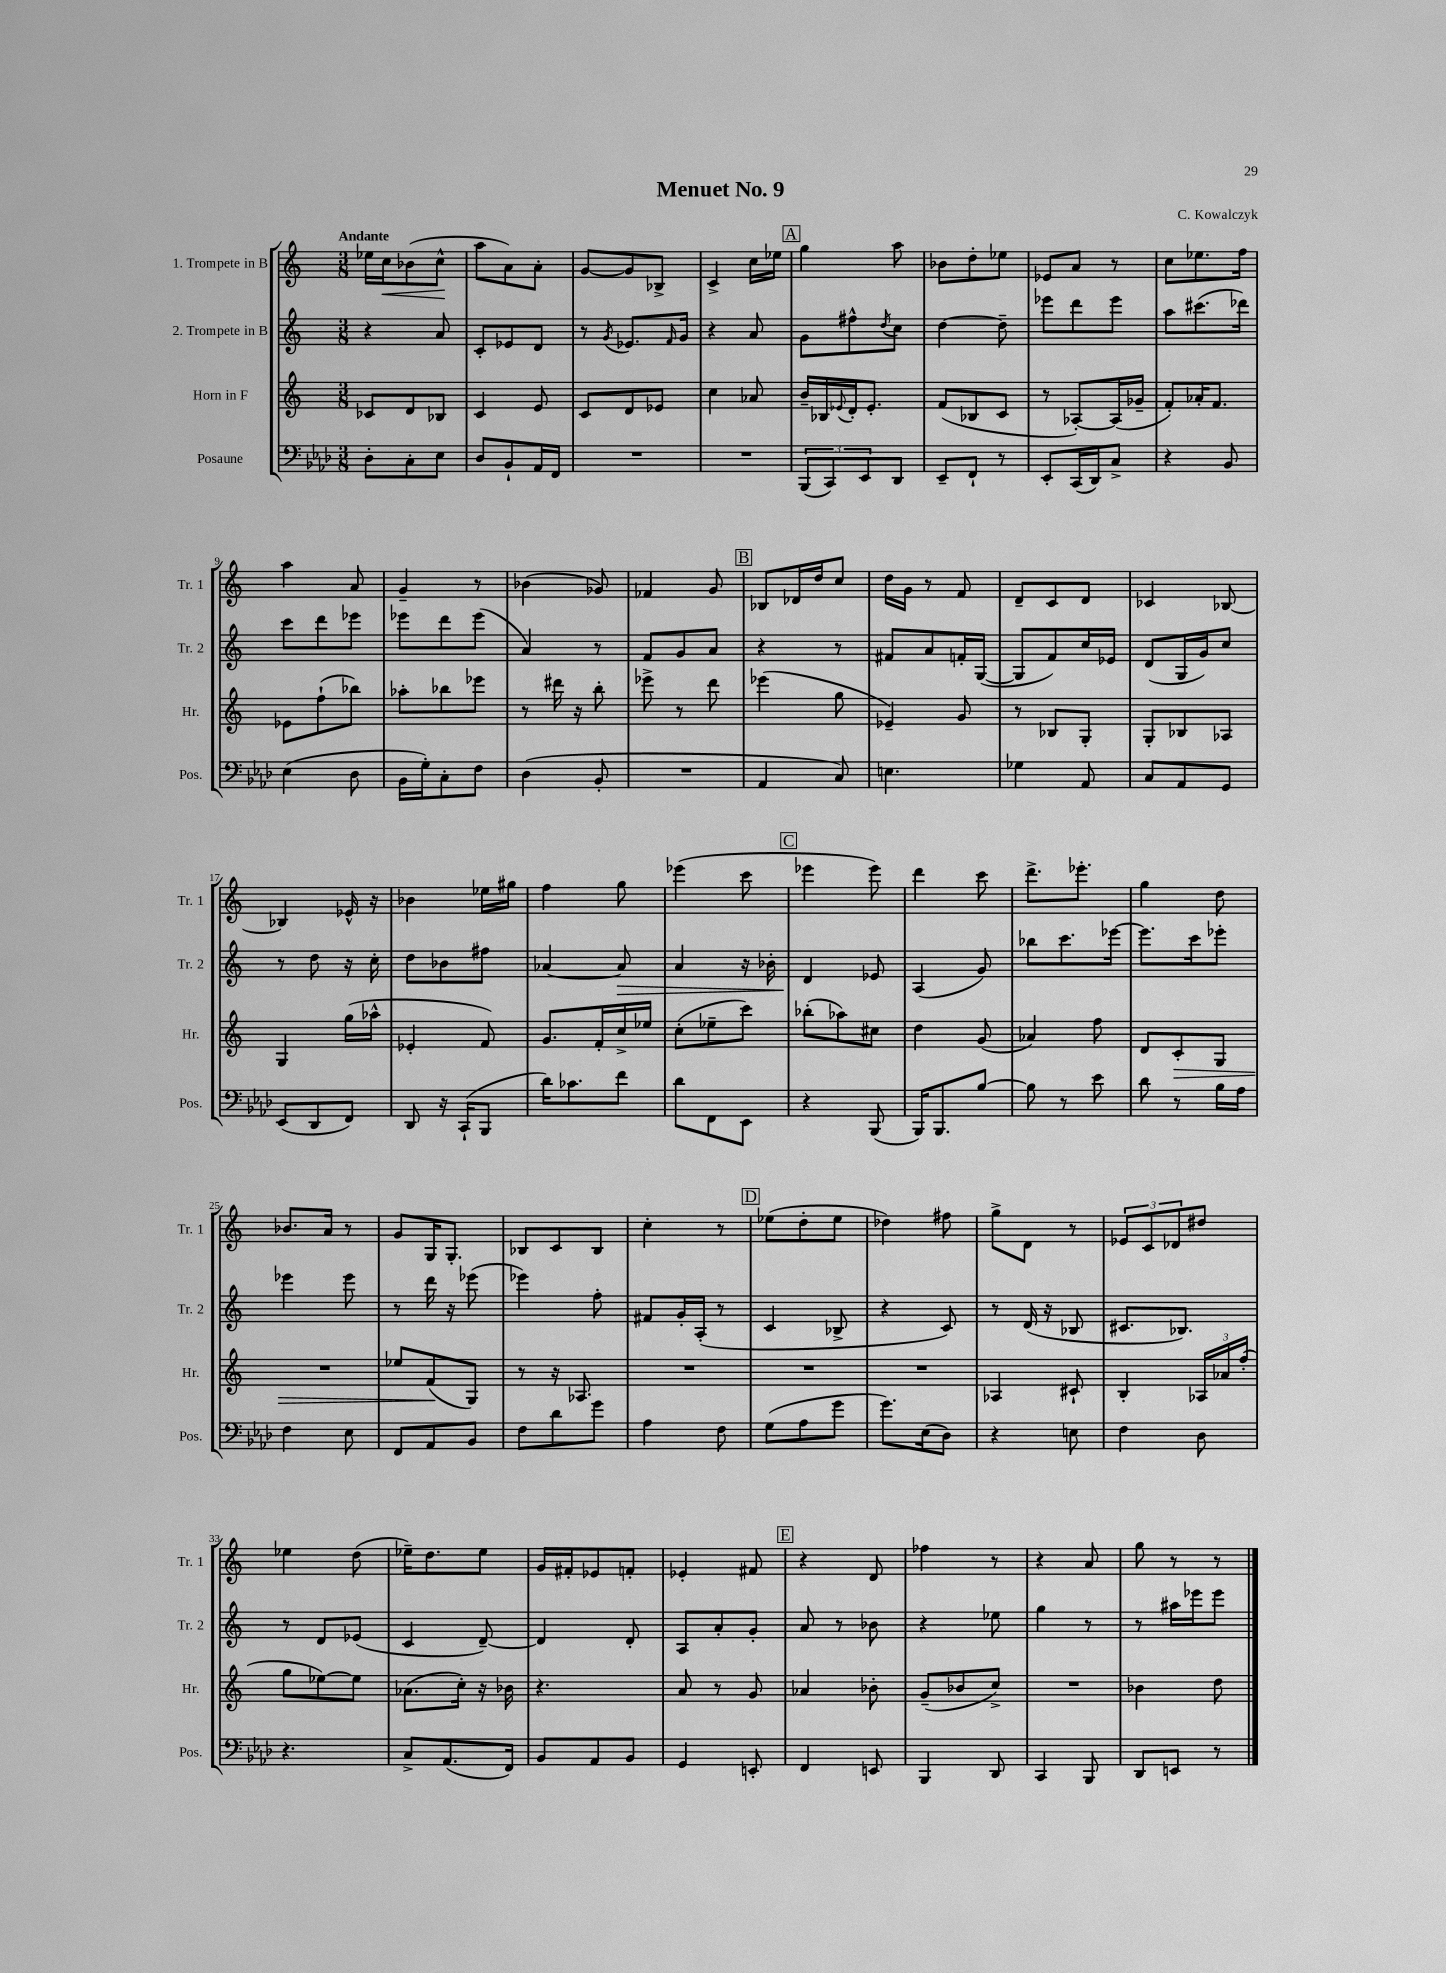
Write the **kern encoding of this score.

**kern	**kern	**dynam	**kern	**dynam	**kern	**dynam
*part4	*part3	*part3	*part2	*part2	*part1	*part1
*staff4	*staff3	*staff3	*staff2	*staff2	*staff1	*staff1
*I"Posaune	*I"Horn in F	*	*I"2. Trompete in B	*	*I"1. Trompete in B	*
*I'Pos.	*I'Hr.	*	*I'Tr. 2	*	*I'Tr. 1	*
*clefF4	*clefG2	*	*clefG2	*	*clefG2	*
*k[b-e-a-d-]	*k[]	*	*k[]	*	*k[]	*
*M3/8	*M3/8	*	*M3/8	*	*M3/8	*
=1	=1	=1	=1	=1	=1	=1
!	!	!	!	!	!LO:TX:a:B:t=Andante	!
8D-'\L	8c-X/L	.	4r	.	16ee-X\LL	.
!	!	!	!	!	!	!LO:HP:b
.	.	.	.	.	16cc\J	<
8C'\	8d/	.	.	.	(8b-X\	.
8E-\J	8B-X/J	.	8a/	.	8cc^^\J	.
.	.	.	.	.	.	[
=2	=2	=2	=2	=2	=2	=2
8D-/L	4c/	.	8c'/L	.	8aa\L	.
8BB-`/	.	.	8e-X/	.	8a\)	.
16AA-/L	8e/	.	8d/J	.	8a'\J	.
16FF/JJ	.	.	.	.	.	.
=3	=3	=3	=3	=3	=3	=3
4.r	8c/L	.	8r	.	[8g/L	.
.	.	.	8qg/	.	.	.
.	8d/	.	8.e-X/L	.	8g/]	.
.	8e-X/J	.	.	.	8B-X^/J	.
.	.	.	16qqf/	.	.	.
.	.	.	16g/Jk	.	.	.
=4	=4	=4	=4	=4	=4	=4
4.r	4cc\	.	4r	.	4c^/	.
.	8a-X/	.	8a/	.	16cc\LL	.
.	.	.	.	.	16ee-X\JJ	.
!!LO:REH:place=s1:t=A
=5	=5	=5	=5	=5	=5	=5
(12BBB-/L	16b~/LL	.	8g\L	.	4gg\	.
.	16B-X/	.	.	.	.	.
12CC/)	.	.	.	.	.	.
.	8qqe-X/	.	.	.	.	.
.	16d'/J	.	8ff#X^^\	.	.	.
12EE-/	.	.	.	.	.	.
.	8.e-'/J	.	.	.	.	.
.	.	.	8qdd/	.	.	.
8DD-/J	.	.	8cc\J	.	8aa\	.
=6	=6	=6	=6	=6	=6	=6
8EE-~/L	(8f/L	.	[4dd\	.	8b-X\L	.
8FF`/J	8B-X/	.	.	.	8dd'\	.
8r	8c/J	.	8dd~\]	.	8ee-X\J	.
=7	=7	=7	=7	=7	=7	=7
8EE-'/L	8r	.	8eee-X\L	.	8e-X/L	.
(16CC/L	[8A-X'/L)	.	8ddd\	.	8a/J	.
16DD-/J)	.	.	.	.	.	.
8C^/J	(16A-/L]	.	8eee-\J	.	8r	.
.	16g-X~/JJ	.	.	.	.	.
=8	=8	=8	=8	=8	=8	=8
4r	8f'/L)	.	8aa\L	.	8cc\L	.
.	16a-X'/K	.	(8.ccc#X\	.	8.ee-X\	.
.	8.f/J	.	.	.	.	.
8BB-/	.	.	.	.	.	.
.	.	.	16ddd-X\Jk)	.	16ff\Jk	.
!!LO:LB:g=z
=9	=9	=9	=9	=9	=9	=9
(4E-\	8e-X\L	.	8ccc\L	.	4aa\	.
.	(8ff`\	.	8ddd\	.	.	.
8D-\	8bb-X\J)	.	8eee-X\J	.	8a/	.
=10	=10	=10	=10	=10	=10	=10
16BB-\LL	8aa-X'\L	.	8eee-X\L	.	4g~/	.
16G'\J)	.	.	.	.	.	.
8C'\	8bb-X\	.	8ddd\	.	.	.
8F\J	8eee-X\J	.	(8eee-\J	.	8r	.
=11	=11	=11	=11	=11	=11	=11
(4D-\	8r	.	4a/)	.	(4b-X\	.
.	16ddd#X\	.	.	.	.	.
.	16r	.	.	.	.	.
8BB-'/	8bb'\	.	8r	.	8g-X/)	.
=12	=12	=12	=12	=12	=12	=12
4.r	8eee-X^\	.	8f/L	.	4f-X/	.
.	8r	.	8g/	.	.	.
.	8ddd\	.	8a/J	.	8g/	.
!!LO:REH:place=s1:t=B
=13	=13	=13	=13	=13	=13	=13
4AA-/	(4eee-X\	.	4r	.	8B-X/L	.
.	.	.	.	.	16d-X/L	.
.	.	.	.	.	16dd/J	.
8C/)	8gg\	.	8r	.	8cc/J	.
=14	=14	=14	=14	=14	=14	=14
4.En\	4e-X~/)	.	8f#X/L	.	16dd\LL	.
.	.	.	.	.	16g\JJ	.
.	.	.	8a/	.	8r	.
.	8g/	.	16fn'/L	.	8f/	.
.	.	.	([16G/JJ	.	.	.
=15	=15	=15	=15	=15	=15	=15
4G-X\	8r	.	8G/L]	.	8d~/L	.
.	8B-X/L	.	8f/)	.	8c/	.
8AA-/	8G'/J	.	16cc/L	.	8d/J	.
.	.	.	16e-X/JJ	.	.	.
=16	=16	=16	=16	=16	=16	=16
8C/L	8G'/L	.	(8d/L	.	4c-X/	.
8AA-/	8B-X/	.	16G/L	.	.	.
.	.	.	16g/J)	.	.	.
8GG/J	8A-X/J	.	8cc/J	.	[8B-X/	.
!!LO:LB:g=z
=17	=17	=17	=17	=17	=17	=17
(8EE-/L	4G/	.	8r	.	4B-X/]	.
8DD-/	.	.	8dd\	.	.	.
8FF/J)	(16gg\LL	.	16r	.	16e-X^^/	.
.	16aa-X^^\JJ	.	16cc'\	.	16r	.
=18	=18	=18	=18	=18	=18	=18
8DD-/	4e-X'/	.	8dd\L	.	4b-X\	.
16r	.	.	8b-X\	.	.	.
(16CC`/KL	.	.	.	.	.	.
8BBB-/J	8f/)	.	8ff#X\J	.	16ee-X\LL	.
.	.	.	.	.	16gg#X\JJ	.
=19	=19	=19	=19	=19	=19	=19
16d-\KL)	8.g/L	.	[4a-X/	.	4ff\	.
8.c-X\	.	.	.	.	.	.
.	16f'/L	.	.	.	.	.
!	!	!	!	!LO:HP:b	!	!
8f\J	16cc^/	.	8a-/]	>	8gg\	.
.	16ee-X/JJ	.	.	.	.	.
=20	=20	=20	=20	=20	=20	=20
8d-\L	(8cc'\L	.	4a/	.	(4eee-X\	.
8FF\	8ee-X~\	.	.	.	.	.
8EE-\J	8ccc\J)	.	16r	.	8ccc\	.
.	.	.	16b-X'\	.	.	.
!!LO:REH:place=s1:t=C
=21	=21	=21	=21	=21	=21	=21
4r	(8bb-X'\L	.	4d/	.	4eee-X\	.
.	8aa-X\)	.	.	.	.	.
(8BBB-/	8cc#X\J	.	8e-X/	]	8eee-\)	.
=22	=22	=22	=22	=22	=22	=22
16BBB-/KL)	4dd\	.	(4A/	.	4ddd\	.
8.BBB-/	.	.	.	.	.	.
[8B-/J	(8g/	.	8g/)	.	8ccc\	.
=23	=23	=23	=23	=23	=23	=23
8B-\]	4a-X/)	.	8bb-X\L	.	8.ddd^\L	.
8r	.	.	8.ccc\	.	.	.
.	.	.	.	.	8.eee-X'\J	.
8e-\	8ff\	.	.	.	.	.
.	.	.	[16eee-X\Jk	.	.	.
=24	=24	=24	=24	=24	=24	=24
8d-\	8d/L	.	8.eee-\L]	.	4gg\	.
!	!	!LO:HP:b	!	!	!	!
8r	8c'/	>	.	.	.	.
.	.	.	16ccc\k	.	.	.
16B-\LL	8G/J	.	8eee-X'\J	.	8dd\	.
16A-\JJ	.	.	.	.	.	.
!!LO:LB:g=z
=25	=25	=25	=25	=25	=25	=25
4F\	4.r	.	4eee-X\	.	8.b-X/L	.
.	.	.	.	.	16a/Jk	.
8E-\	.	.	8eee-\	.	8r	.
=26	=26	=26	=26	=26	=26	=26
8FF/L	8ee-X/L	.	8r	.	8g/L	.
8AA-/	(8f/	.	16ddd\	.	16G/K	.
.	.	.	16r	.	8.G'/J	.
8BB-/J	8G/J)	]	(8eee-X\	.	.	.
=27	=27	=27	=27	=27	=27	=27
8F\L	8r	.	4eee-X\)	.	8B-X/L	.
8d-\	16r	.	.	.	8c/	.
.	8.A-X/	.	.	.	.	.
8g\J	.	.	8ff'\	.	8B-/J	.
=28	=28	=28	=28	=28	=28	=28
4A-\	4.r	.	8f#X/L	.	4cc'\	.
.	.	.	16g'/L	.	.	.
.	.	.	(16A'/JJ	.	.	.
8F\	.	.	8r	.	8r	.
!!LO:REH:place=s1:t=D
=29	=29	=29	=29	=29	=29	=29
(8G\L	4.r	.	4c/	.	(8ee-X\L	.
8A-\	.	.	.	.	8dd'\	.
8g\J	.	.	8B-X^/	.	8ee-\J	.
=30	=30	=30	=30	=30	=30	=30
8.g\L)	4.r	.	4r	.	4dd-X\)	.
(16E-\k	.	.	.	.	.	.
8D-\J)	.	.	8c/)	.	8ff#X\	.
=31	=31	=31	=31	=31	=31	=31
4r	4A-X/	.	8r	.	8gg^\L	.
.	.	.	(16d/	.	8d\J	.
.	.	.	16r	.	.	.
8En\	8c#X`/	.	8B-X/	.	8r	.
=32	=32	=32	=32	=32	=32	=32
4F\	4B'/	.	8.c#X/L	.	12e-X/L	.
.	.	.	.	.	12c/	.
.	.	.	.	.	12d-X/	.
.	.	.	8.B-X/J)	.	.	.
8D-\	24A-X/LL	.	.	.	8dd#X/J	.
.	24a-X/	.	.	.	.	.
.	(24ff'/JJ	.	.	.	.	.
!!LO:LB:g=z
=33	=33	=33	=33	=33	=33	=33
4.r	8gg\L	.	8r	.	4ee-X\	.
.	[8ee-X\)	.	8d/L	.	.	.
.	8ee-\J]	.	(8e-X/J	.	(8dd\	.
=34	=34	=34	=34	=34	=34	=34
8C^/L	(8.a-X\L	.	4c/	.	16ee-X~\KL)	.
.	.	.	.	.	8.dd\	.
(8.AA-/	.	.	.	.	.	.
.	16cc'\Jk)	.	.	.	.	.
.	16r	.	[8d~/)	.	8ee-\J	.
16FF/Jk)	16b-X\	.	.	.	.	.
=35	=35	=35	=35	=35	=35	=35
8BB-/L	4.r	.	4d/]	.	16g/LL	.
.	.	.	.	.	16f#X'/J	.
8AA-/	.	.	.	.	8e-X/	.
8BB-/J	.	.	8d'/	.	8fn'/J	.
=36	=36	=36	=36	=36	=36	=36
4GG/	8a/	.	8A/L	.	4e-X'/	.
.	8r	.	8a'/	.	.	.
8EEn'/	8g/	.	8g'/J	.	8f#X/	.
!!LO:REH:place=s1:t=E
=37	=37	=37	=37	=37	=37	=37
4FF/	4a-X/	.	8a/	.	4r	.
.	.	.	8r	.	.	.
8EEn/	8b-X'\	.	8b-X\	.	8d/	.
=38	=38	=38	=38	=38	=38	=38
4BBB-/	(8g~/L	.	4r	.	4ff-X\	.
.	8b-X/	.	.	.	.	.
8DD-/	8cc^/J)	.	8ee-X\	.	8r	.
=39	=39	=39	=39	=39	=39	=39
4CC/	4.r	.	4gg\	.	4r	.
8BBB-/	.	.	8r	.	8a/	.
=40	=40	=40	=40	=40	=40	=40
8DD-/L	4b-X\	.	8r	.	8gg\	.
8EEn/J	.	.	16aa#X\LL	.	8r	.
.	.	.	16eee-X\J	.	.	.
8r	8dd\	.	8eee-\J	.	8r	.
==	==	==	==	==	==	==
*-	*-	*-	*-	*-	*-	*-
